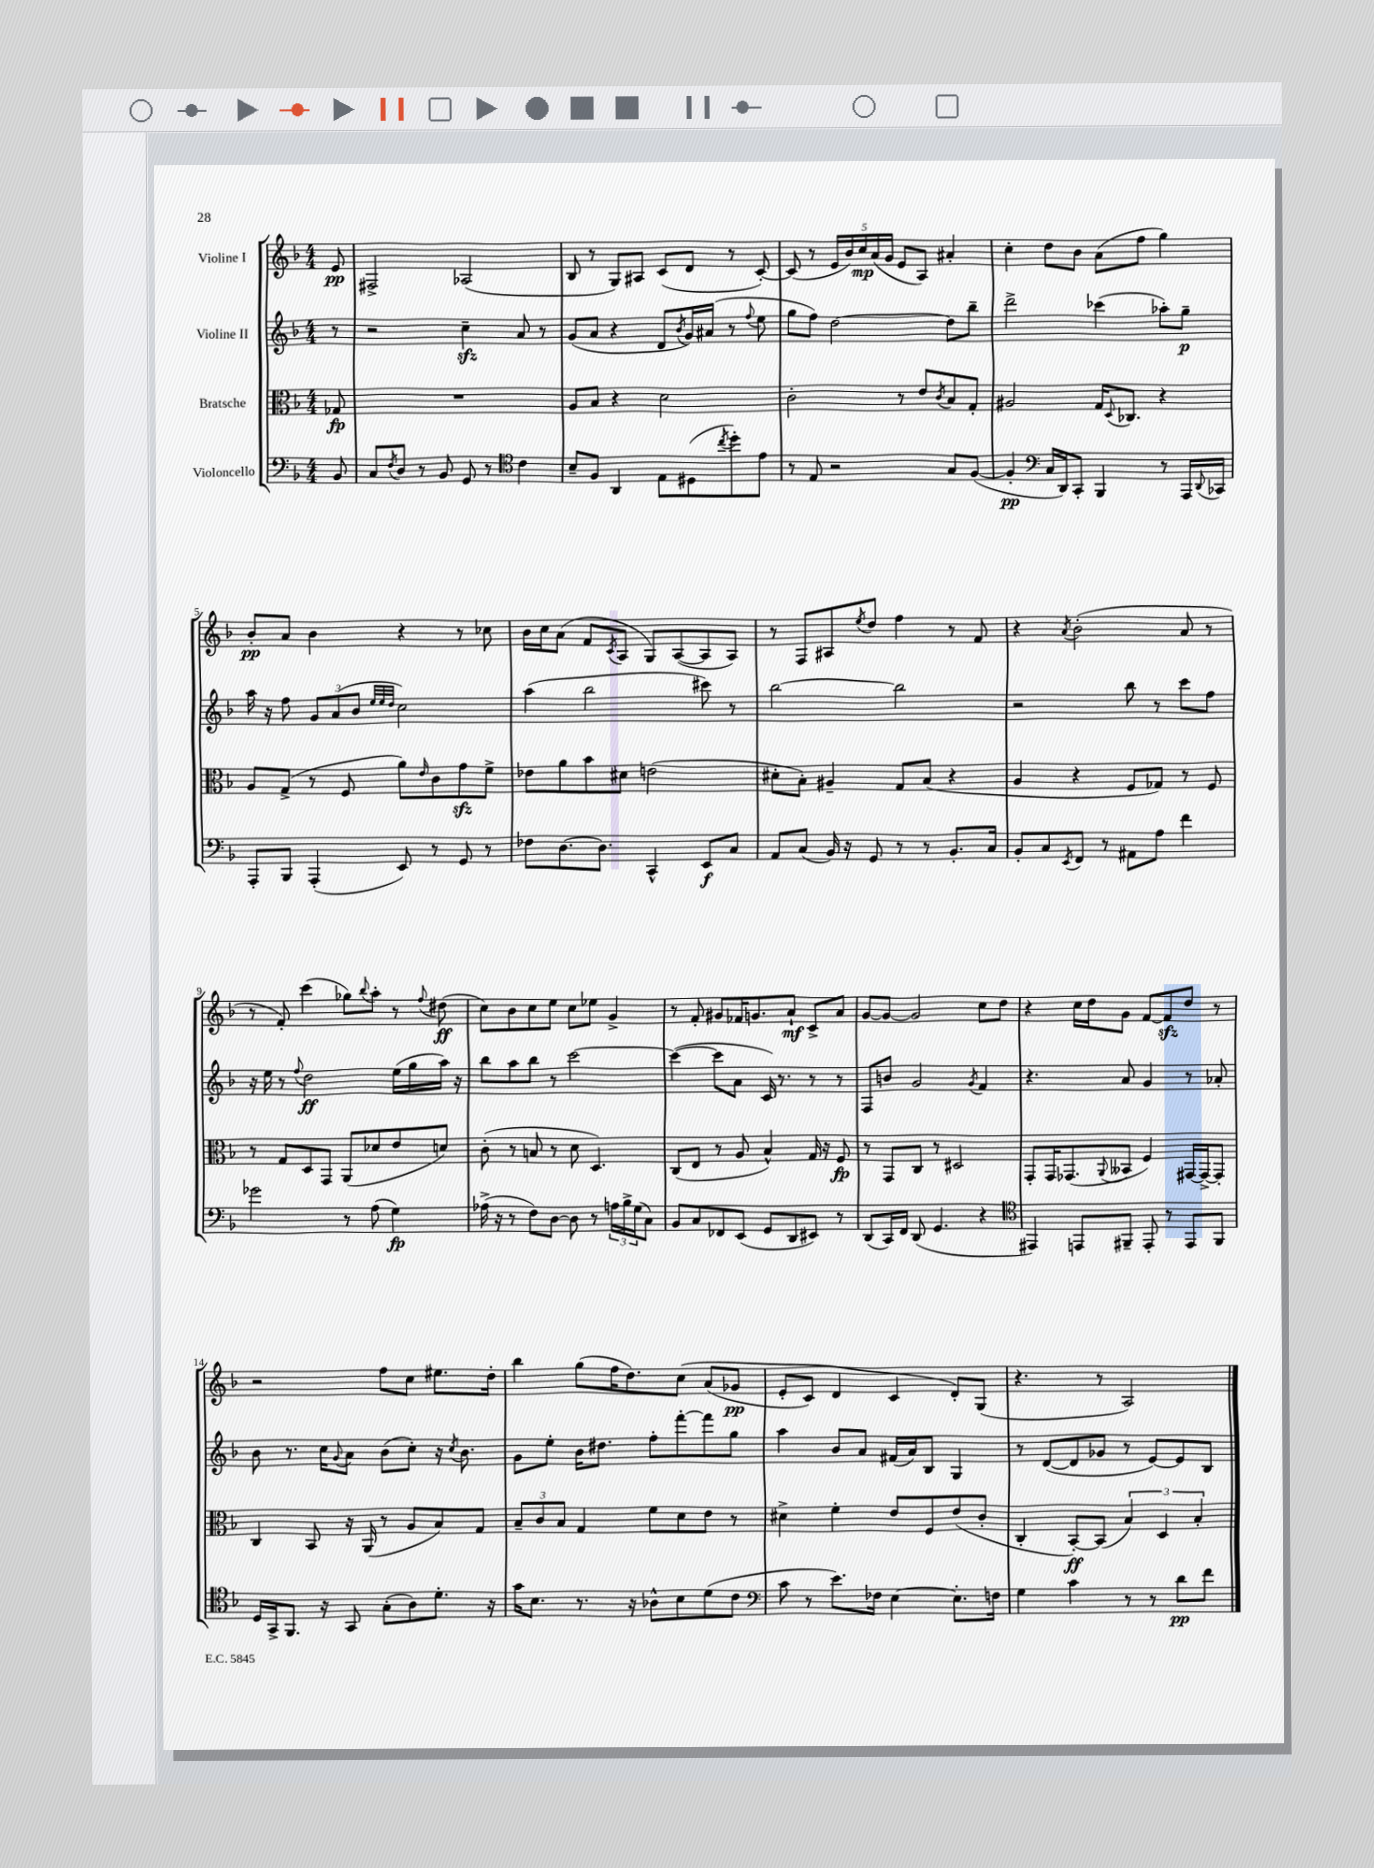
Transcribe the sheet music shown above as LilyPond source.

<<
\new StaffGroup <<
\new Staff = "s0" \with { instrumentName = "Violine I" } {
    \clef treble \key f \major \numericTimeSignature \time 4/4 \partial 8
    e'8\pp |
    fis2-> aes2( |
    bes8 r8 g8) ais8 c'8( d'8 r8 c'8~-.) |
    c'8( r8 \tuplet 5/4 { e'16 bes'16) c''16\mp a'16( g'16 } e'8 a8) ais'4-. |
    c''4-. d''8 bes'8 a'8( f''8 g''4) |
    bes'8-.\pp a'8 bes'4 r4 r8 ces''8 |
    bes'16 c''16 a'8( f'8 \acciaccatura { c'8 } a8 g8) a8~( a8 a8) |
    r8 f8 ais8 \acciaccatura { e''8 } d''8 f''4 r8 f'8 |
    r4 \acciaccatura { a'8 } bes'2-.( a'8 r8 |
    r8 f'8-.) c'''4( ges''8) \appoggiatura { bes''8 } a''8-. r8 \appoggiatura { f''8 } dis''8\ff( |
    c''8) bes'8 c''8 e''8 c''8 ees''8 g'4-> |
    r8 f'8-. gis'8 fes'16 g'8. a'8-!\mf c'8-> a'8 |
    g'8~ g'8~ g'2 c''8 d''8 |
    r4 c''16 d''16 g'8 f'8~ f'8\sfz d''8 r8 |
    r2 f''8 c''8 eis''8. d''16-. |
    bes''4 g''8( f''16 d''8.) c''8\( a'8( ges'8\pp |
    e'8-. c'8) d'4 c'4 d'8-.\) g8( |
    r4. r8 a2) \bar "|." |
}
\new Staff = "s1" \with { instrumentName = "Violine II" } {
    \clef treble \key f \major \numericTimeSignature \time 4/4 \partial 8
    r8 |
    r2 c''4--\sfz a'8 r8 |
    g'8( a'8 r4 d'8 \acciaccatura { bes'8 } g'16) ais'16( r8 \appoggiatura { f''8 } e''8 |
    g''8 f''8) d''2~ d''8 bes''8-- |
    d'''2-> ces'''4( aes''8-.) g''8--\p |
    a''16 r16 f''8 \tuplet 3/2 { g'8 a'8( bes'8 } \grace { e''32 e''32 d''32 } c''2) |
    a''4( bes''2 cis'''8) r8 |
    bes''2~ bes''2 |
    r2 bes''8 r8 c'''8 f''8 |
    r16 e''16 r8 \appoggiatura { f''8 } d''2\ff e''16( g''16 a''16) r16 |
    bes''8 a''8 bes''8 r8 c'''2~ |
    c'''4~( c'''8 a'8 c'16) r8. r8 r8 |
    f8 b'8 g'2 \acciaccatura { g'8 } f'4 |
    r4. a'8 g'4 r8 aes'8-. |
    bes'8 r8. c''16 \appoggiatura { g'8 } a'8 bes'8( c''8-.) r16 \acciaccatura { c''8 } bes'8. |
    g'8 e''8-. bes'16 dis''8. f''8-. f'''8~-. f'''8 g''8 |
    a''4 bes'8 a'8 fis'16( a'16) bes8 g4 |
    r8 d'8~( d'8 ges'8 r8 e'8~) e'8 bes8 \bar "|." |
}
\new Staff = "s2" \with { instrumentName = "Bratsche" } {
    \clef alto \key f \major \numericTimeSignature \time 4/4 \partial 8
    ges8\fp |
    R1 |
    a8 bes8 r4 d'2 |
    c'2-. r8 e'8 \acciaccatura { c'8 } bes8 g8-. |
    ais2 g16 \appoggiatura { d8 } ces8. r4 |
    a8 g8->( r8 f8 a'8) \grace { e'16 } c'8 g'8\sfz f'8-> |
    ees'8 a'8 bes'8 dis'8 e'2( |
    dis'8-. bes8-.) ais4-- g8 bes8( r4 |
    a4 r4 f8 ges8) r8 f8 |
    r8 g8 d8 g,8 a,8( des'8 e'8 d'8) |
    c'8-.( r8 b8 r8 d'8 d4.) |
    c8( e8 r8 a8 bes4-^) g16 r16 f8\fp |
    r8 g,8 c8 r8 dis2 |
    g,8-. g,16 ges,8.( \appoggiatura { a,8 } beses,8 f4) gis,16~ gis,16~-> gis,8-. |
    c4 bes,8 r16 a,16( r8 a8 bes8) g8 |
    \tuplet 3/2 { bes8-- c'8 bes8 } g4 f'8 d'8 e'8 r8 |
    dis'4-> f'4-. e'8 f8 e'8( c'8-. |
    c4-. bes,8~-.\ff) bes,8( \tuplet 3/2 { bes4) d4 bes4-. } \bar "|." |
}
\new Staff = "s3" \with { instrumentName = "Violoncello" } {
    \clef bass \key f \major \numericTimeSignature \time 4/4 \partial 8
    bes,8 |
    c8 \acciaccatura { f8 } d8 r8 bes,8 g,8 r8 \clef tenor c'4 |
    bes8-- f8 a,4 e8 dis8( \acciaccatura { c''8 } d''8-.) e'8 |
    r8 e8 r2 g8 f8~( |
    f4-.\pp \clef bass c16 d,16) c,8-. bes,,4 r8 a,,16 \appoggiatura { d,8 } ces,16 |
    a,,8-. bes,,8 a,,4-.( e,8) r8 g,8 r8 |
    fes8 d8.~ d8. c,4-^ e,8\f c8 |
    a,8 c8( bes,16) r16 g,8 r8 r8 bes,8.-. c16 |
    bes,8-. c8 \acciaccatura { e,8 } f,8 r8 ais,8 a8 f'4 |
    ges'2 r8 a8( g4\fp) |
    aes16->( r16 r8 f8) d8~ d8 r8 \tuplet 3/2 { a16 bes16-> g16( } c8) |
    bes,8 c8 fes,8 e,8( g,8 d,8 eis,8) r8 |
    d,8( c,16) f,16 d,8( g,4. r4 |
    \clef tenor eis,4) e,8 fis,8-- e,8-. r8 e,8 fis,8 |
    d16 g,16-> f,8. r16 g,8 g8-.( a8) d'8.-. r16 |
    g'16 bes8. r8. r16 aes8-^ bes8 d'8( c'8 |
    \clef bass c'8 r8 e'8.) fes16 e4~ e8.-. f16 |
    g4 c'4 r8 r8 d'8\pp f'8 \bar "|." |
}
>>
>>
